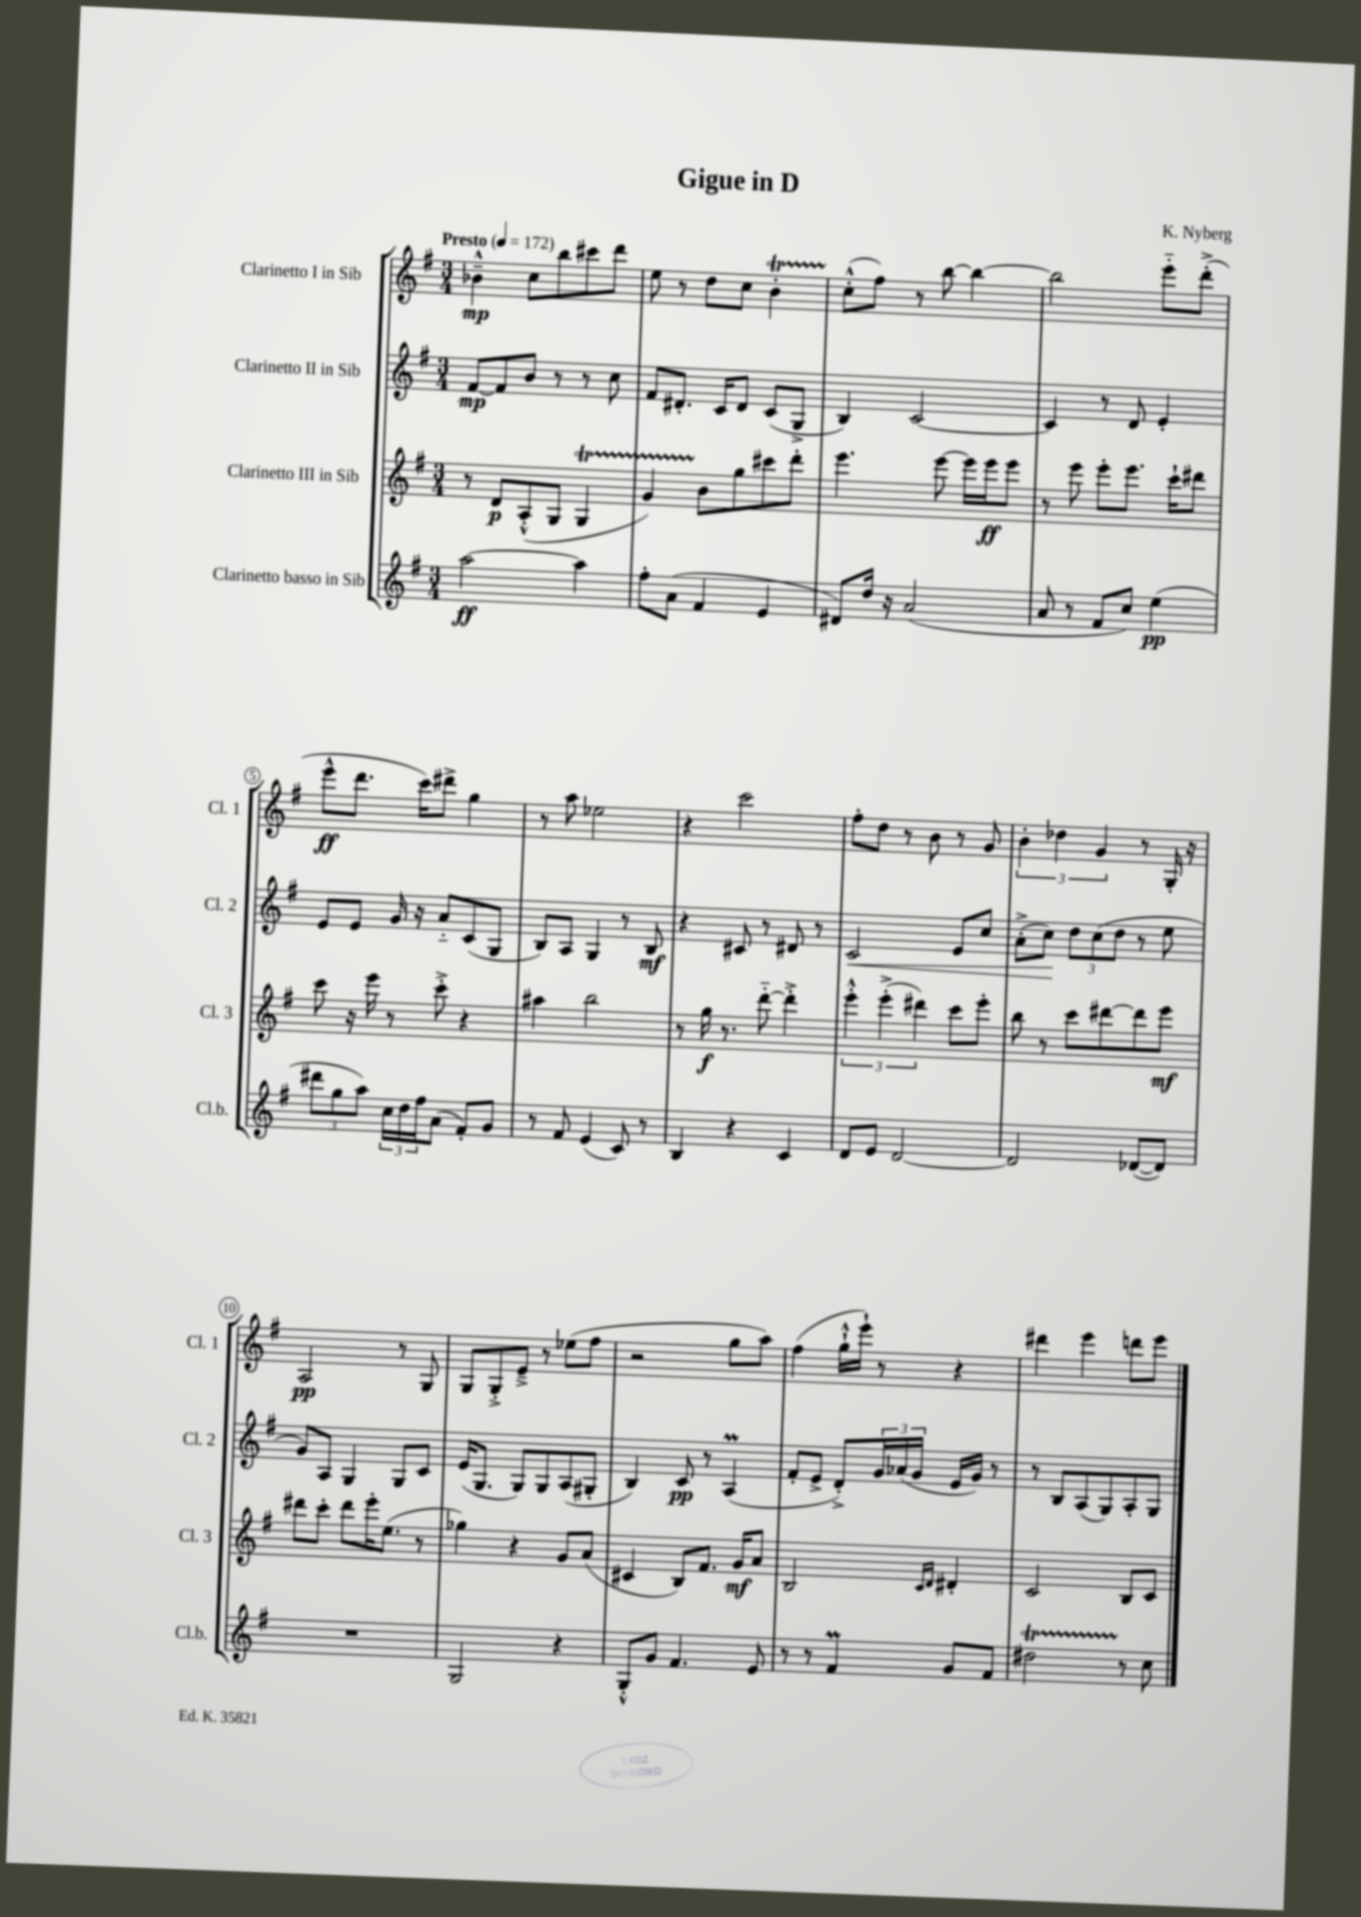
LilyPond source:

\header { title = "Gigue in D" composer = "K. Nyberg" }
<<
\new StaffGroup <<
\new Staff = "s0" \with { instrumentName = "Clarinetto I in Sib" shortInstrumentName = "Cl. 1" } {
    \clef treble \key g \major \numericTimeSignature \time 3/4 \tempo "Presto" 4 = 172
    bes'4---^\mp c''8 b''8 cis'''8 d'''8 |
    e''8 r8 d''8 c''8 b'4-.\startTrillSpan |
    c''8-.-^\stopTrillSpan( fis''8) r8 b''8~ b''4~ |
    b''2 e'''8-_ d'''8-.->( |
    e'''8-^\ff d'''8. c'''16) dis'''8-> g''4 |
    r8 a''8 ees''2 |
    r4 c'''2 |
    fis''8-. d''8 r8 b'8 r8 g'8 |
    \tuplet 3/2 { b'4-. des''4 g'4 } r8 g16-. r16 |
    a2\pp r8 g8 |
    g8 g8-.-> e'8---> r8 ees''8( fis''8 |
    r2 g''8 a''8) |
    fis''4( g''16-!-^ e'''16-!) r8 r4 |
    dis'''4 e'''4 d'''8 e'''8 \bar "|." |
}
\new Staff = "s1" \with { instrumentName = "Clarinetto II in Sib" shortInstrumentName = "Cl. 2" } {
    \clef treble \key g \major \numericTimeSignature \time 3/4
    fis'8~\mp fis'8 b'8 r8 r8 c''8 |
    fis'8 dis'8.-. c'16 dis'8 c'8( g8-> |
    b4) c'2~ |
    c'4 r8 d'8 e'4-. |
    e'8 e'8 g'16 r16 a'8-_ c'8( g8 |
    b8) a8 g4 r8 b8\mf |
    r4 cis'8 r8 dis'8 r8 |
    c'2\< e'8 c''8 |
    a'8-.->( c''8\!) \tuplet 3/2 { d''8 c''8( d''8 } r8 e''8 |
    g'8) a8 g4 g8 c'8 |
    e'16( g8. g8) g8 a8( gis8-. |
    b4) c'8\pp r8 a4\prall( |
    fis'8-. e'8-> d'8-.->) \tuplet 3/2 { g'16 aes'16( g'16 } e'16 g'16) r8 |
    r8 b8 a8( g8) a8-. g8 \bar "|." |
}
\new Staff = "s2" \with { instrumentName = "Clarinetto III in Sib" shortInstrumentName = "Cl. 3" } {
    \clef treble \key g \major \numericTimeSignature \time 3/4
    r8 d'8\p a8-.-^( g8 g4\startTrillSpan |
    g'4) b'8\stopTrillSpan g''8 cis'''8 d'''8-. |
    e'''4. e'''8~ e'''16 e'''16\ff e'''8 |
    r8 e'''8 e'''8-. e'''8. c'''16-! dis'''8 |
    c'''8 r16 e'''16 r8 c'''8-.-> r4 |
    ais''4 b''2 |
    r8 g''16\f r8. d'''8~-_ d'''4-.-> |
    \tuplet 3/2 { e'''4-.-^ e'''4-.->( dis'''4) } c'''8 e'''8-. |
    b''8 r8 c'''8 dis'''8~ dis'''8 e'''8\mf |
    dis'''8 c'''8-. dis'''8 e'''16-. e''8.( r8 |
    ges''4) r4 g'8 a'8( |
    cis'4 b8) fis'8. g'16\mf a'8 |
    b2 \grace { c'16 d'16 } dis'4-. |
    c'2 b8 c'8 \bar "|." |
}
\new Staff = "s3" \with { instrumentName = "Clarinetto basso in Sib" shortInstrumentName = "Cl.b." } {
    \clef treble \key g \major \numericTimeSignature \time 3/4
    a''2~\ff a''4 |
    fis''8-. a'8( fis'4 e'4 |
    dis'8) d''16 r16 a'2( |
    a'8 r8 fis'8 c''8) e''4\pp( |
    \tuplet 3/2 { dis'''8 g''8 a''8) } \tuplet 3/2 { c''16 d''16 fis''16 } a'8( fis'8-.) g'8 |
    r8 fis'8 e'4( c'8) r8 |
    b4 r4 c'4 |
    d'8 e'8 d'2~ |
    d'2 des'8~( des'8) |
    R2. |
    g2 r4 |
    g8-.-^ g'8 fis'4. e'8 |
    r8 r8 fis'4\prall g'8 fis'8 |
    dis''2\startTrillSpan r8\stopTrillSpan c''8 \bar "|." |
}
>>
>>
\layout { \context { \Score \override BarNumber.stencil = #(make-stencil-circler 0.1 0.3 ly:text-interface::print) } }
